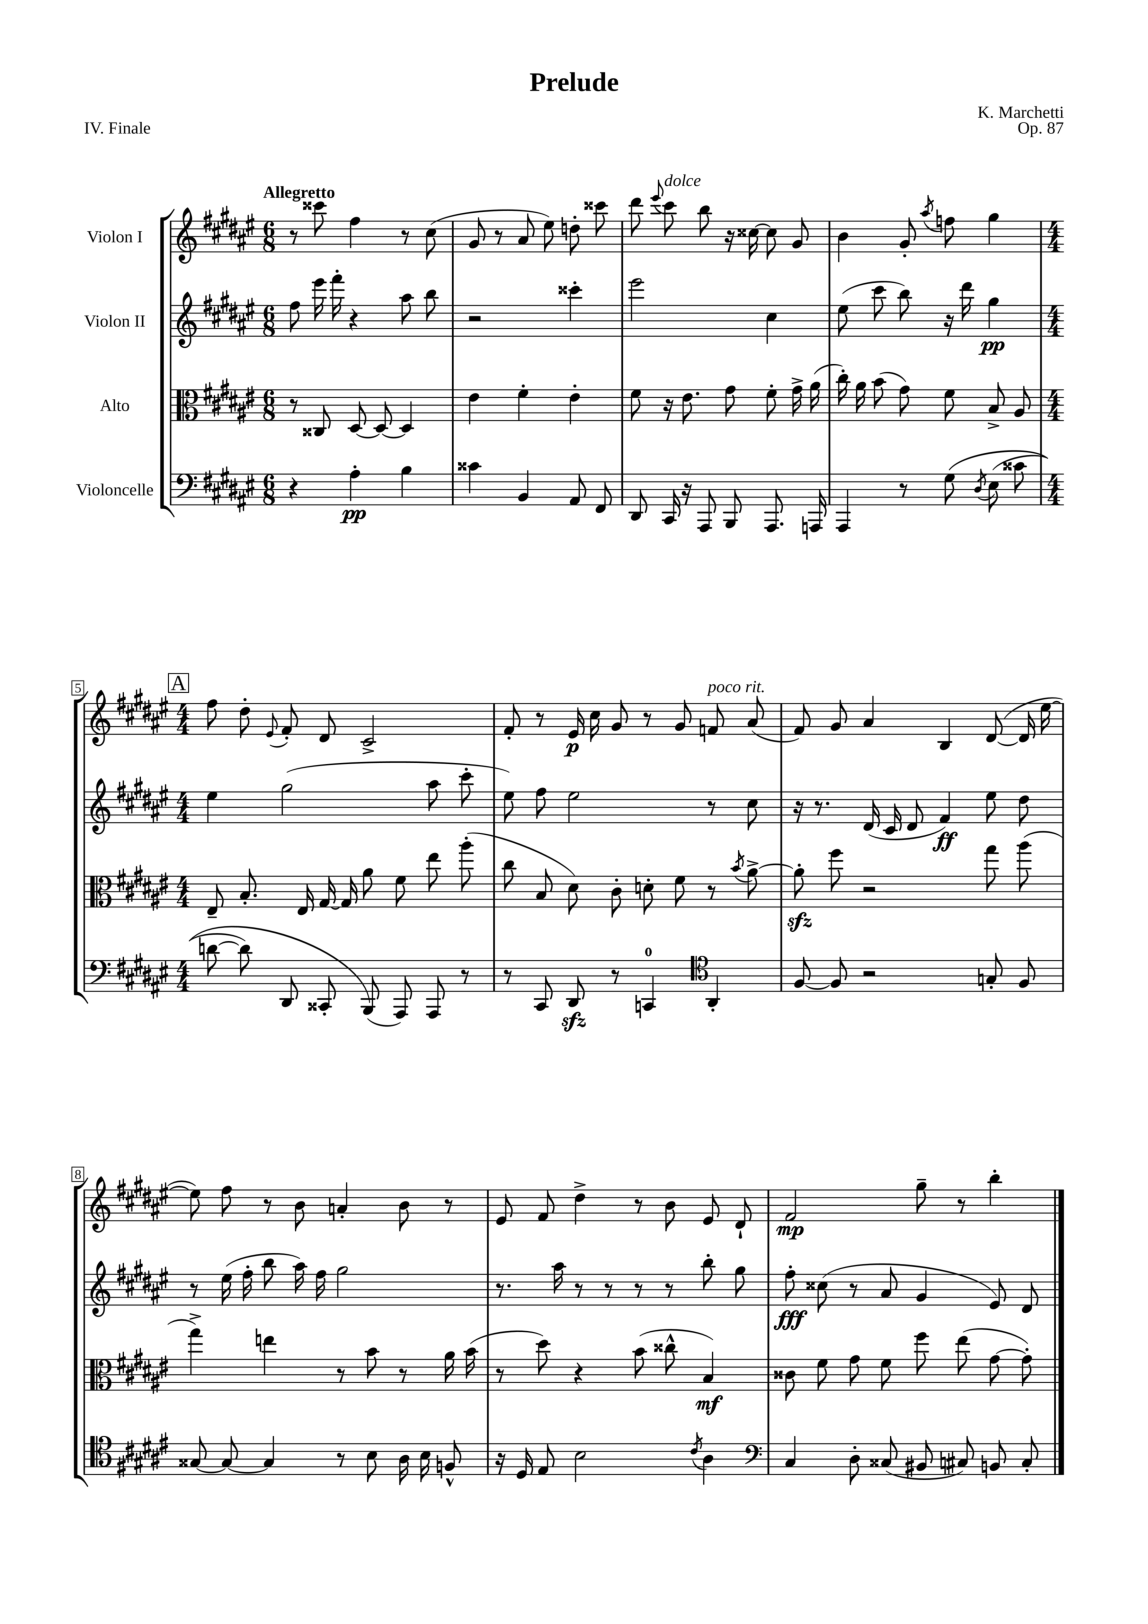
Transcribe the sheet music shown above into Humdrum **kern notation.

**kern	**kern	**kern	**kern
*staff4	*staff3	*staff2	*staff1
*clefF4	*clefC3	*clefG2	*clefG2
*k[f#c#g#d#a#e#]	*k[f#c#g#d#a#e#]	*k[f#c#g#d#a#e#]	*k[f#c#g#d#a#e#]
*M6/8	*M6/8	*M6/8	*M6/8
4r	8r	8ff#	8r
.	8C##	16eee#	8ccc##
.	.	16fff#'	.
4A#'	[8D#	4r	4ff#
.	8D#_	.	.
4B	4D#]	8aa#	8r
.	.	8bb	(8cc#
=	=	=	=
4c##	4e#	2r	8g#
.	.	.	8r
4BB	4f#'	.	8a#
.	.	.	8ee#)
8AA#	4e#'	4ccc##'	8dd'
8FF#	.	.	8ccc##
=	=	=	=
8DD#	8f#	2eee#	8ddd#
.	.	.	8qqeee#
16CC#	16r	.	8ccc#
16r	8.e#	.	.
8AAA#	.	.	8bb
8BBB	8g#	.	16r
.	.	.	[16cc##
8.AAA#	8f#'	4cc#	8cc##]
.	16g#^	.	8g#
16AAA	(16a#	.	.
=	=	=	=
4AAA#	16cc#')	(8ee#	4b
.	16a#	.	.
.	(8b	8ccc#	.
8r	8g#)	8bb)	8g#'
.	.	.	8qaa#
&(8G#	8f#	16r	8ff
.	.	16ddd#	.
8qD#	.	.	.
(8E#	8B^	4gg#	4gg#
8c##	8A#	.	.
=	=	=	=
*M4/4	*M4/4	*M4/4	*M4/4
[8d	8E#~	4ee#	8ff#
8d])	8.B'	.	8dd#'
.	.	.	8qqe#
8DD#	.	(2gg#	8f#'
.	16E#	.	.
8CC##'	[16G#	.	8d#
.	16G#]	.	.
(8BBB&)	8a#	.	2c#^
8AAA#)	8f#	.	.
8AAA#	8ee#	8aa#	.
8r	(8aa#'	8ccc#'	.
=	=	=	=
8r	8cc#	8ee#)	8f#'
8CC#	8B	8ff#	8r
8DD#	8d#)	2ee#	16e#
.	.	.	16cc#
8r	8c#'	.	8g#
4CC	8d'	.	8r
.	8f#	.	8g#
*clefC4	*	*	*
4AA#'	8r	8r	8f
.	8qb	.	.
.	[8a#^	8cc#	(8a#
=	=	=	=
[8F#	8a#']	16r	8f#)
.	.	8.r	.
8F#]	8ff#	.	8g#
2r	2r	(16d#	4a#
.	.	16c#	.
.	.	8d#	.
.	.	4f#)	4B
8G'	8gg#	8ee#	([8d#
8F#	(8aa#	8dd#	16d#]
.	.	.	[16ee#
=	=	=	=
[8G##	4gg#^)	8r	8ee#])
8G##_	.	(16ee#	8ff#
.	.	16ff#'	.
4G##]	4ee	8bb	8r
.	.	16aa#)	8b
.	.	16ff#	.
8r	8r	2gg#	4a'
8B	8b	.	.
16A#	8r	.	8b
16B	.	.	.
8F^^	16a#	.	8r
.	(16b	.	.
=	=	=	=
16r	8r	8.r	8e#
16D#	.	.	.
8E#	8dd#)	.	8f#
.	.	16aa#	.
2B	4r	8r	4dd#^
.	.	8r	.
.	(8b	8r	8r
.	8cc##^^	8r	8b
8qc#	.	.	.
4A#	4B)	8bb'	8e#
.	.	8gg#	8d#`
=	=	=	=
*clefF4	*	*	*
4C#	8c##	8ff#'	2f#
.	8f#	(8cc##	.
8D#'	8g#	8r	.
(8C##	8f#	8a#	.
8BB#	8ff#	4g#	8gg#~
8C#)	(8ee#	.	8r
8BB	[8g#	8e#)	4bb'
8C#'	8g#'])	8d#	.
==	==	==	==
*-	*-	*-	*-
